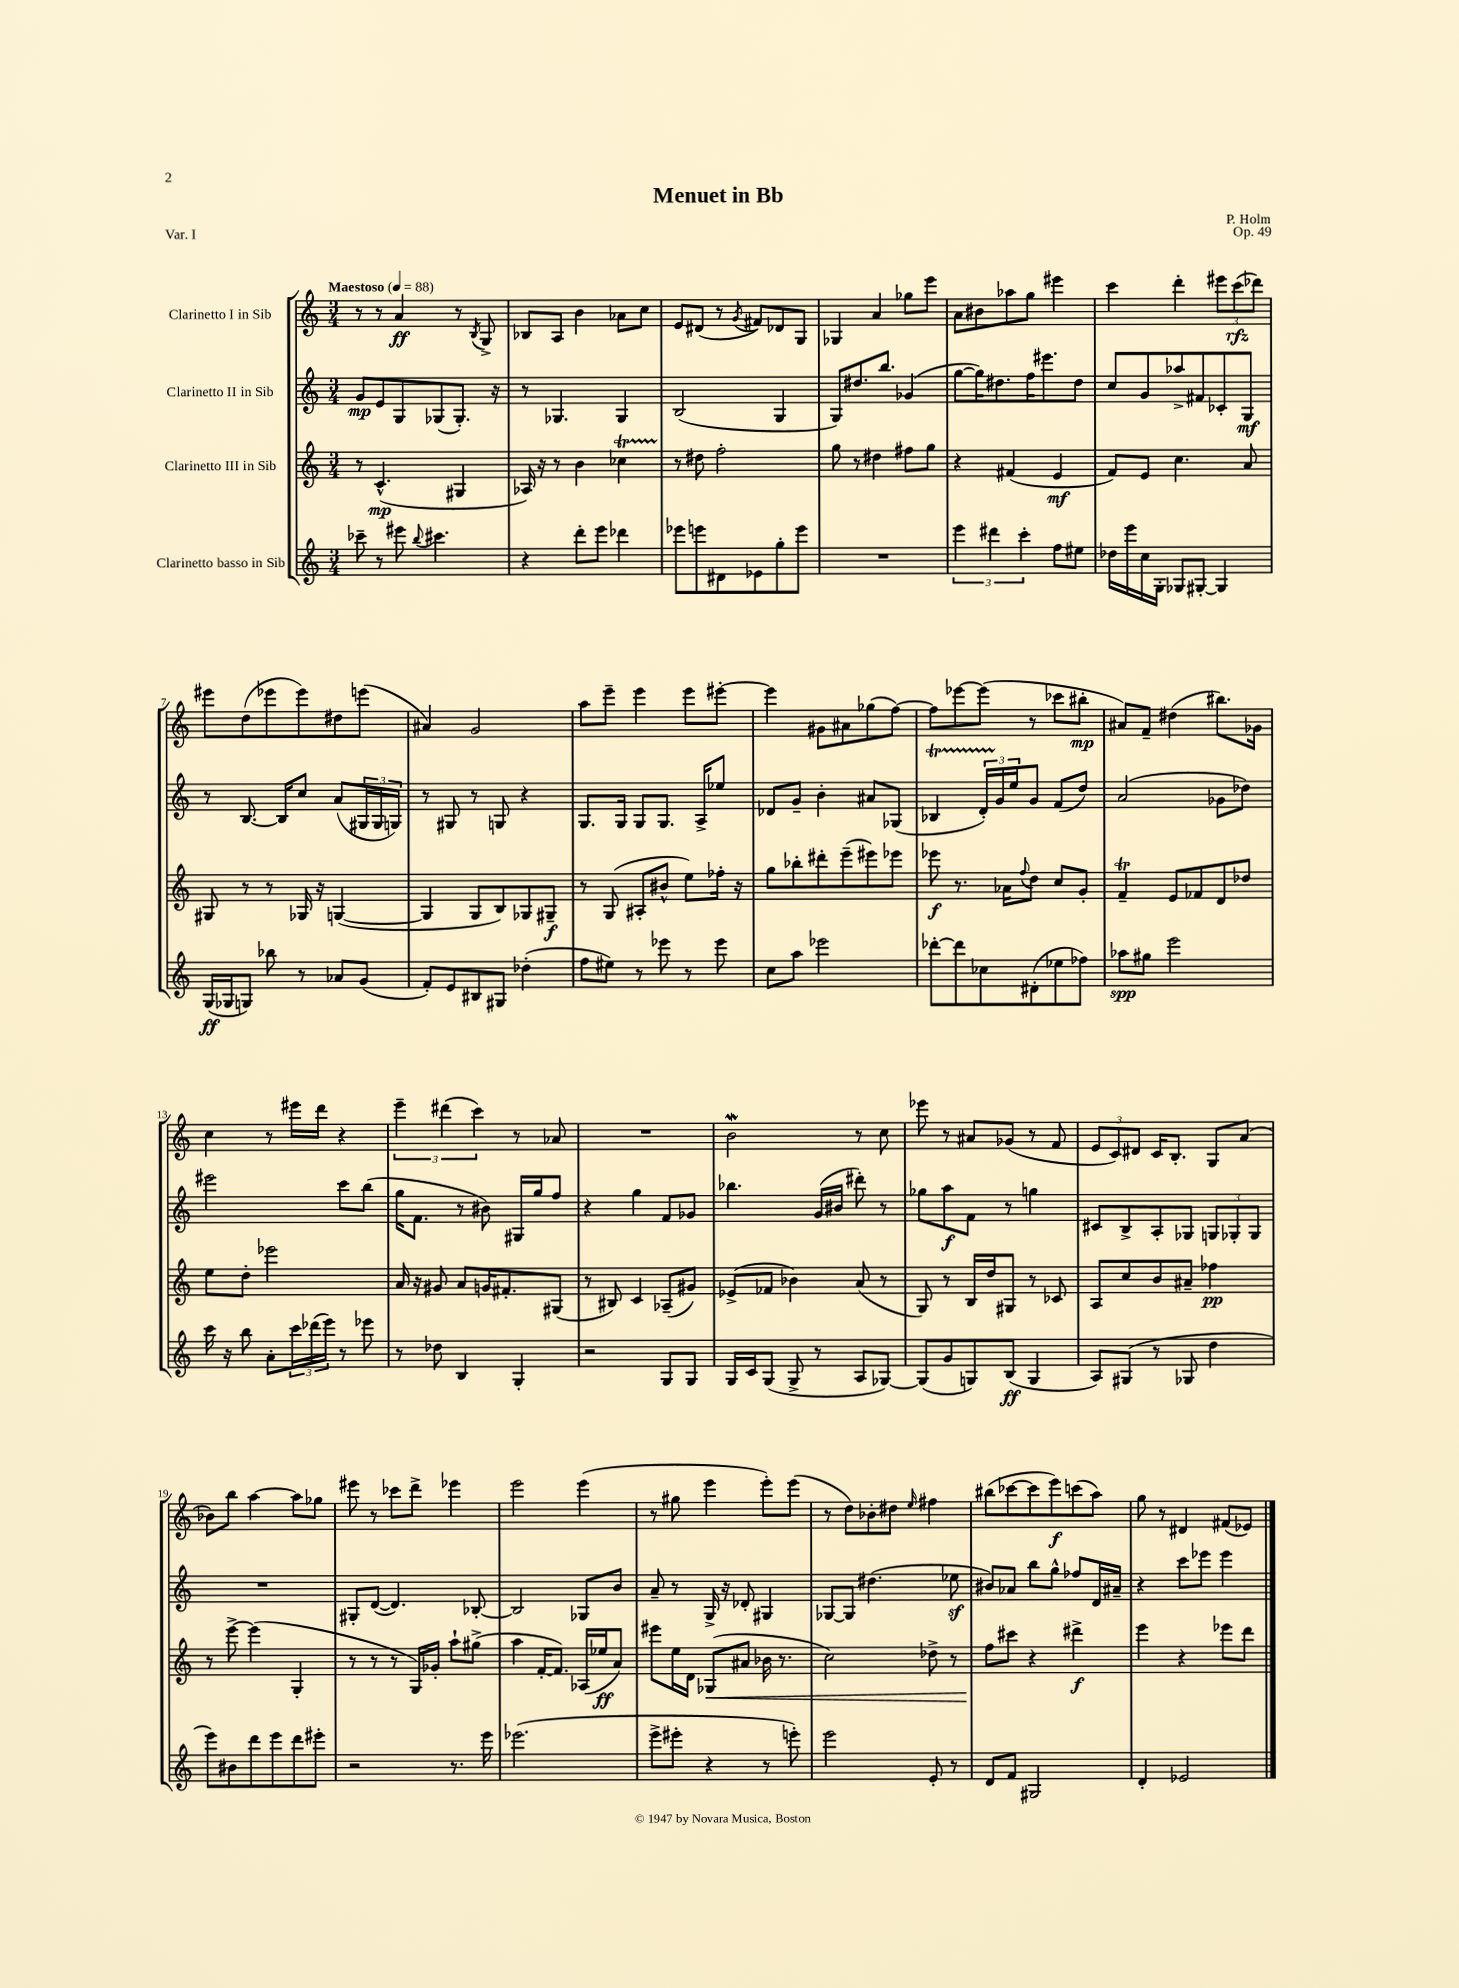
\header { title = "Menuet in Bb" composer = "P. Holm" opus = "Op. 49" piece = "Var. I" }
<<
\new StaffGroup <<
\new Staff = "s0" \with { instrumentName = "Clarinetto I in Sib" } {
    \clef treble \key c \major \numericTimeSignature \time 3/4 \tempo "Maestoso" 4 = 88
    r8 r8 a'4\ff r8 \acciaccatura { b8 } g8-> |
    bes8 a8 b'4 aes'8 c''8 |
    e'8 dis'8( r8 \acciaccatura { g'8 } fis'8) des'8 g8 |
    ges4 a'4 ges''8 e'''8 |
    a'8 bis'8 aes''8 g''8 eis'''4 |
    c'''4 d'''4-. \tuplet 3/2 { eis'''8 c'''8\rfz( des'''8) } |
    eis'''8 d''8( ees'''8 ees'''8) dis''8 e'''8( |
    ais'4) g'2 |
    a''8 e'''8-- e'''4 e'''8 eis'''8~-. |
    eis'''4 gis'8 ais'8 ges''8( f''8~) |
    f''8 ees'''8~ ees'''8( r8 ces'''8 bis''8-.\mp |
    ais'8) f'8-- dis''4( bis''8.) ges'16 |
    c''4 r8 eis'''16 d'''16 r4 |
    \tuplet 3/2 { e'''4-- dis'''4( c'''4) } r8 aes'8 |
    R2. |
    b'2\mordent r8 c''8 |
    ees'''8 r8 ais'8 ges'8( r8 f'8 |
    \tuplet 3/2 { e'8 c'8) dis'8 } c'16 b8.-. g8 a'8( |
    bes'8) b''8 a''4~ a''8 ges''8 |
    eis'''8 r8 ces'''8 d'''8-> ees'''4 |
    e'''2 e'''4( |
    r8 gis''8 e'''4 e'''8-.) e'''8( |
    r8 d''8) bes'8-. dis''8 \grace { e''16 } fis''4 |
    bis''8( ces'''8~ ces'''8 e'''8\f) c'''8( a''8) |
    g''8 r8 dis'4 fis'8( ees'8) \bar "|." |
}
\new Staff = "s1" \with { instrumentName = "Clarinetto II in Sib" } {
    \clef treble \key c \major \numericTimeSignature \time 3/4
    g'8\mp e'8 g8 ges8( ges8.-.) r16 |
    r8 ges4. ges4 |
    b2( g4 |
    g8) dis''8. b''8. ges'4( |
    g''8~ g''16) dis''8. f''16 eis'''8. dis''8 |
    c''8 g'8 aes''8-> fis'8 ces'8-. g8\mf |
    r8 b8.~ b16 c''8 a'8( \tuplet 3/2 { gis16 gis16 g16) } |
    r8 gis8 r8 g8 r4 |
    g8. g16 g8 g8. a16-> ees''8 |
    des'8 g'8-- b'4-. ais'8 ges8( |
    bes4\startTrillSpan \tuplet 3/2 { d'16-.) g'16\stopTrillSpan e''16 } g'8 f'8( d''8) |
    a'2( ges'8 des''8) |
    eis'''2 c'''8 b''8( |
    g''16 f'8. r8 bis'8) gis16 g''16 f''8 |
    r4 g''4 f'8 ges'8 |
    bes''4. g'16( bis'16 dis'''8-.) r8 |
    ges''8 a''8\f f'8 r8 g''4 |
    cis'8 b8-> a8-. ges8 \tuplet 3/2 { g8 ges8-. ges8 } |
    R2. |
    gis8-. d'8~( d'4.) bes8~-. |
    bes2 ges8 b'8 |
    a'8-- r8 g16-> r16 des'8-. gis4 |
    ges8~ ges8 dis''4.( ees''8\sf |
    bis'8) aes'8 b''8 g''8-^ fes''8 d'16 ais'16-- |
    r4 c'''8 ees'''8 ees'''4 \bar "|." |
}
\new Staff = "s2" \with { instrumentName = "Clarinetto III in Sib" } {
    \clef treble \key c \major \numericTimeSignature \time 3/4
    r8 c'4.-^\mp( gis4 |
    aes16) r16 r8 b'4 ces''4\startTrillSpan |
    r8\stopTrillSpan dis''8 f''2-. |
    g''8 r8 dis''4 fis''8 g''8 |
    r4 fis'4( e'4\mf |
    f'8) e'8 c''4. a'8 |
    gis8 r8 r8 ges16 r16 g4~( |
    g4 g8 b8) ges8 gis8--\f |
    r8 g8( ais8-. bis'8-^ e''8) fes''16-. r16 |
    g''8 bes''8-. dis'''8-. e'''8--( eis'''8) ees'''8 |
    ees'''8\f r8. aes'16 \appoggiatura { f''8 } d''8 c''8 g'8-. |
    f'4--\trill e'8 fes'8 d'8 des''8 |
    e''8 d''8-. ees'''2 |
    a'16 r16 gis'8 a'8 g'16 fis'8.-. gis8( |
    r8 bis8) c'4 aes8--( gis'8) |
    ees'8->( fes'8 bes'4) a'8( r8 |
    g8) r8 b16 d''16 gis8 r8 ces'8 |
    a8 c''8 b'8 ais'8-- fes''4\pp |
    r8 e'''8~-> e'''4( g4-. |
    r8 r8 r8 g16) ges'16-. a''8-! gis''8->( |
    a''4 f'16~-. f'8.) aes16( ees''16\ff a'8) |
    eis'''8 e''16 d'16 ges8\<( ais'8 bes'16 r8. |
    c''2) des''8-> r8 |
    f''8\! cis'''8 r4 dis'''4->\f |
    e'''4 r4 ees'''8 d'''8 \bar "|." |
}
\new Staff = "s3" \with { instrumentName = "Clarinetto basso in Sib" } {
    \clef treble \key c \major \numericTimeSignature \time 3/4
    ces'''8-- r8 eis'''8 \appoggiatura { b''8 } cis'''4. |
    r4 d'''8-. e'''8 des'''4 |
    ees'''8 e'''8 dis'8 ees'8 g''8-. e'''8 |
    R2. |
    \tuplet 3/2 { e'''4 dis'''4 c'''4-. } f''8 eis''8 |
    des''16 e'''16 c''16 g16-. ges8 gis8~-. gis4 |
    g16\ff( ges16 g8) bes''8 r8 aes'8 g'8( |
    f'8-.) e'8 bis8 gis8 des''4-.( |
    f''8 eis''8) r8 ees'''8 r8 ees'''8 |
    c''8 a''8 ees'''2 |
    des'''8~-. des'''8 ces''8 dis'8-.( ees''8 fes''8) |
    aes''8\spp gis''8 e'''2 |
    c'''16 r16 b''8 a'8-. \tuplet 3/2 { c'''16 des'''16( e'''16) } r8 ees'''8 |
    r8 des''8 b4 g4-. |
    r2 g8 g8 |
    g16 c'16 g8( g8-> r8 a8 ges8~) |
    ges8( g'8 g8) b8\ff( g4 |
    a8) gis8( r8 ges8 d''4 |
    e'''8) bis'8 d'''8 e'''8 d'''8 eis'''8-. |
    r2 r8. e'''16 |
    ees'''2.( |
    e'''8-> eis'''8-. r4 r8 e'''8-.) |
    e'''2 e'8-. r8 |
    d'8 f'8 gis2 |
    d'4-. ees'2 \bar "|." |
}
>>
>>
